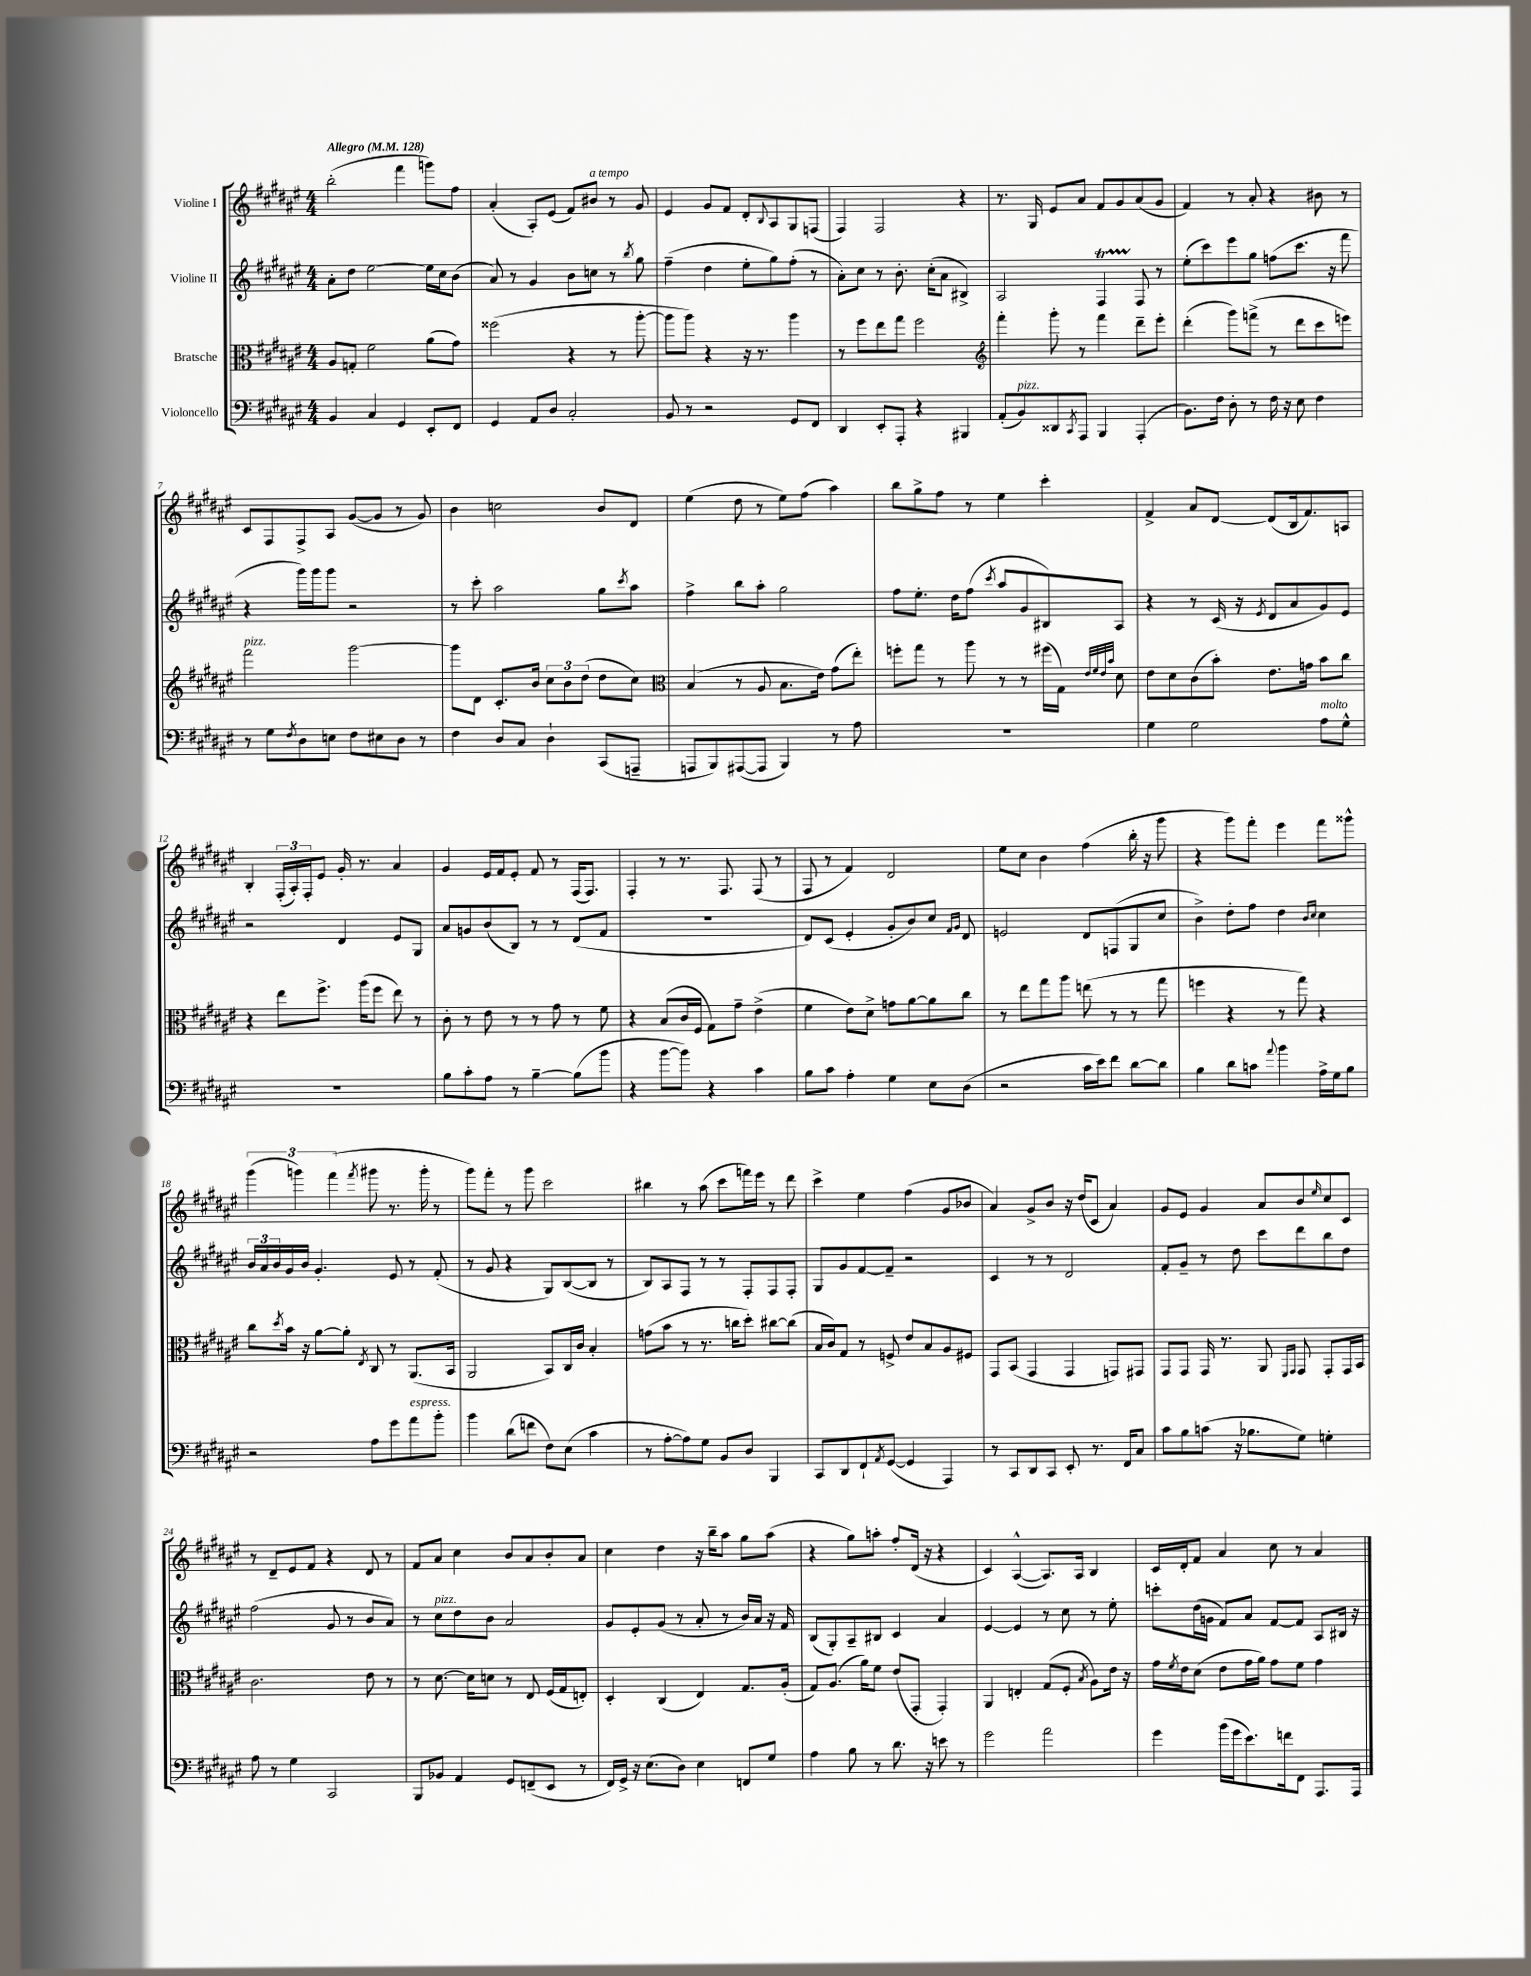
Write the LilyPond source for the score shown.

<<
\new StaffGroup <<
\new Staff = "s0" \with { instrumentName = "Violine I" } {
    \clef treble \key fis \major \numericTimeSignature \time 4/4 \tempo "Allegro" 4 = 128
    b''2-.( fis'''4 g'''8) fis''8 |
    ais'4-.( ais8-.) eis'8( fis'8) bis'8^\markup { \italic "a tempo" } r8 gis'8 |
    eis'4 gis'8 fis'8 dis'8-. \appoggiatura { b8 } ais8 gis8 f8( |
    fis4) fis2 r4 |
    r8. gis16 eis'8 ais'8 fis'8 gis'8 ais'8( gis'8 |
    fis'4) r8 ais'8-. r4 bis'8 r8 |
    cis'8 fis8 fis8-> ais8 gis'8~( gis'8 r8 gis'8) |
    b'4 c''2 b'8 dis'8 |
    eis''4( dis''8 r8 eis''8) fis''8( ais''4) |
    b''8 gis''8-> fis''8 r8 eis''4 cis'''4-. |
    fis'4-> ais'8 dis'8~ dis'8( b16 fis'8.) a8 |
    b4-. \tuplet 3/2 { fis16-.( ais16-.) fis16-. } eis'8 gis'16-. r8. ais'4 |
    gis'4 eis'16 fis'16 eis'8-. fis'8 r8 fis16( fis8.) |
    fis4-. r8 r8. fis8. fis8( r8 |
    fis8 r8 fis'4) dis'2 |
    eis''8 cis''8 b'4 fis''4( b''16-. r16 gis'''8 |
    r4 gis'''8) fis'''8-. eis'''4 fis'''8 gisis'''8-^ |
    \tuplet 3/2 { gis'''4( g'''4) fis'''4( } \acciaccatura { fis'''8 } gis'''8 r8. gis'''16-. r8 |
    gis'''8) fis'''8-. r8 gis'''8 cis'''2 |
    bis''4 r8 ais''8( cis'''8 f'''16) eis'''16 r8 dis'''8 |
    cis'''4-> eis''4 fis''4( gis'8 bes'8 |
    ais'4) gis'8-> b'8 r16 dis''16( cis'8 ais'4) |
    gis'8 eis'8 gis'4 ais'8 b'8 \grace { eis''16 } cis''8 cis'8 |
    r8 dis'8-- eis'8 fis'8 r4 dis'8 r8 |
    fis'8 ais'8 cis''4 b'8 ais'8 b'8-. ais'8 |
    cis''4 dis''4 r16 b''16-- ais''8 gis''8 ais''8( |
    r4 gis''8) a''8-. fis''8-. dis'16( r16 r4 |
    cis'4) ais4~-^( ais8.) ais16 b4 |
    cis'16 dis'16-. fis'8 ais'4 cis''8 r8 ais'4 \bar "|." |
}
\new Staff = "s1" \with { instrumentName = "Violine II" } {
    \clef treble \key fis \major \numericTimeSignature \time 4/4
    ais'8-. dis''8 eis''2~ eis''16 cis''16 b'8( |
    ais'8) r8 gis'4 b'8 c''8 r8 \acciaccatura { b''8 } gis''8 |
    fis''4--( dis''4 eis''8-. gis''8) fis''8-.( r8 |
    ais'8-.) cis''8 r8 b'8.-. cis''16-.( ais'8 bis4->) |
    ais2 fis4\startTrillSpan fis8\stopTrillSpan r8 |
    eis''8-.( cis'''8) eis'''8 gis''8 f''8( cis'''8. r16 fis'''8 |
    r4 gis'''16) gis'''16 gis'''8 r2 |
    r8 cis'''8-. ais''2 gis''8 \acciaccatura { cis'''8 } ais''8 |
    fis''4-> b''8 ais''8-. gis''2 |
    fis''8 eis''8.-. dis''16 fis''8( \acciaccatura { cis'''8 } ais''8 gis'8 bis8) ais8 |
    r4 r8 cis'16( r16 \acciaccatura { eis'8 } dis'8 ais'8 gis'8) eis'8 |
    r2 dis'4 eis'8 gis8 |
    ais'8 g'8 b'8( b8) r8 r8 dis'8( fis'8 |
    R1 |
    dis'8) cis'8( eis'4-. gis'8-. b'8) cis''8 \grace { fis'16 gis'16 } dis'8 |
    e'2 dis'8 f8( gis8 cis''8 |
    b'4->) dis''8-. fis''8 dis''4 \grace { b'16 cis''16 } cis''4 |
    \tuplet 3/2 { b'16 ais'16 b'16 } gis'16 b'16 gis'4.-. eis'8 r8 fis'8-.( |
    r8 gis'8 r4 gis8) b8~( b8 r8 |
    b8) ais8 fis8 r8 r8 fis8-. fis8 fis8-. |
    gis8 gis'8 fis'8~ fis'8-- r2 |
    cis'4 r8 r8 dis'2 |
    fis'8-. gis'8-- r8 dis''8 cis'''8 dis'''8 b''8 dis''8 |
    fis''2( gis'8 r8 b'8 ais'8) |
    r8 cis''8^\markup { \italic "pizz." } dis''8 b'8 ais'2 |
    gis'8 eis'8-. gis'8( r8 ais'8-. r8 b'16) ais'16 r16 fis'16 |
    b8( gis8-.) ais8-- bis8 cis'4 ais'4 |
    eis'4~ eis'4 r8 cis''8 r8 eis''8-. |
    c'''8-. dis''16( g'16 fis'8) ais'8 fis'8~ fis'8 ais8 bis16 r16 \bar "|." |
}
\new Staff = "s2" \with { instrumentName = "Bratsche" } {
    \clef alto \key fis \major \numericTimeSignature \time 4/4
    ais8 g8-. fis'2 ais'8( gis'8) |
    fisis''2( r4 r8 ais''8~-. |
    ais''8 ais''8) r4 r16 r8. ais''4 |
    r8 fis''8 eis''8 gis''8 fis''2 |
    \clef treble fis'''4-. gis'''8-. r8 fis'''4 dis'''8-- eis'''8-. |
    dis'''4-.( gis'''8) f'''8->( r8 dis'''8 cis'''8 e'''8) |
    fis'''2^\markup { \italic "pizz." } gis'''2~ |
    gis'''8 dis'8 cis'8.-. b'16 \tuplet 3/2 { cis''8 b'8 dis''8( } dis''8 cis''8) |
    \clef alto b4( r8 ais8 b8. eis'16) gis'8( eis''8-.) |
    f''8-. gis''8 r8 ais''8 r8 r8 fis''16( gis16) \grace { eis'32 fis'32 eis'32 b'32 } dis'8 |
    eis'8 dis'8 cis'8( b'8-.) eis'8. g'16 b'8 cis''8 |
    r4 eis''8 fis''8.-> ais''16( fis''8 eis''8) r8 |
    cis'8-. r8 eis'8 r8 r8 gis'8 r8 fis'8 |
    r4 b8( cis'16 fis16 gis8) gis'8-- eis'4->( |
    fis'4 eis'8) dis'8-> g'8 ais'8~ ais'8 cis''8 |
    r8 eis''8 gis''8 ais''8 e''8( r8 r8 gis''8 |
    f''4 r4 r8 gis''8) r4 |
    cis''8 \acciaccatura { dis''8 } b'16 r16 ais'8~ ais'8-. \acciaccatura { eis8 } cis8 r8 ais,8.( b,16 |
    ais,2 b,8) cis16 cis'16 b4-. |
    g'8( b'8 r8 r8. c''16 dis''8-.) cis''8~ cis''8( |
    b16 cis'16) gis8 r8 f8-> eis'8 b8 ais8 fis8 |
    gis,8 b,8( gis,4 gis,4 g,8) gis,8 |
    gis,8 gis,8 gis,16 r8. ais,8 \grace { fis,16 gis,16 } gis,8 gis,8-. gis,16 b,16 |
    cis'2. eis'8 r8 |
    r8 dis'8.~ dis'16 d'8 r8 eis8 fis16( gis16 e8-.) |
    dis4-. cis4( eis4) gis8. ais16-.( |
    gis8) ais8.( ais'16) fis'8 eis'8( gis,8-. gis,4-.) |
    ais,4 e4-. gis8( fis8-. \acciaccatura { b8 } ais8) eis'16 r16 |
    gis'16 \acciaccatura { fis'8 } eis'16 dis'8( eis'8 gis'16 ais'16) gis'8 fis'8 gis'4 \bar "|." |
}
\new Staff = "s3" \with { instrumentName = "Violoncello" } {
    \clef bass \key fis \major \numericTimeSignature \time 4/4
    b,4 cis4 gis,4 eis,8-. fis,8 |
    gis,4 ais,8 dis8 cis2-. |
    b,8 r8 r2 gis,8 fis,8 |
    dis,4 eis,8-. ais,,8-. r4 bis,,4 |
    ais,8-.( b,8^\markup { \italic "pizz." }) disis,8 \acciaccatura { cis,8 } ais,,8 b,,4 ais,,4-.( |
    b,8.) fis16 dis8-. r8 fis16 r16 eis8 fis4 |
    r8 gis8 \acciaccatura { fis8 } dis8 e8 fis8 eis8 dis8 r8 |
    fis4 dis8 cis8 dis4-! cis,8( a,,8-- |
    a,,8 b,,8) ais,,8~( ais,,8 b,,4) r8 ais8 |
    R1 |
    gis4 gis2 ais8^\markup { \italic "molto" } gis8-^ |
    R1 |
    b8 cis'8-. ais8 r8 b4~-- b8( b'8 |
    r4 b'8~ b'8) r4 cis'4 |
    b8 cis'8 ais4-. gis4 eis8 dis8( |
    r2 cis'16 eis'16) fis'8 dis'8~ dis'8 |
    b4 dis'8 c'8 \appoggiatura { ais'8 } b'4 ais16-> gis16 b8 |
    r2 ais8 gis'8 ais'8^\markup { \italic "espress." } b'8-. |
    b'4 dis'8( f'8 fis8) eis8( cis'4 |
    r8 ais8~-. ais8) gis8 b,8 dis8 b,,4 |
    cis,8 dis,8 fis,8-! \acciaccatura { ais,8 } gis,8~( gis,4 ais,,4) |
    r8 cis,8 dis,8 cis,8 eis,8-. r8. fis,16 cis8 |
    cis'8 b8 c'8( r16 bes8. gis8) g4-. |
    ais8 r8 gis4 cis,2 |
    b,,8 bes,8 ais,4 gis,8 f,8--( eis,8 r8 |
    fis,16) gis,16-> r16 eis8.( dis8) eis4 f,8 gis8 |
    ais4 b8 r8 dis'8. r16 e'8 r8 |
    gis'2 ais'2 |
    gis'4 b'16( gis'16 eis'8.) f'16 fis,8 ais,,8. ais,,16 \bar "|." |
}
>>
>>
